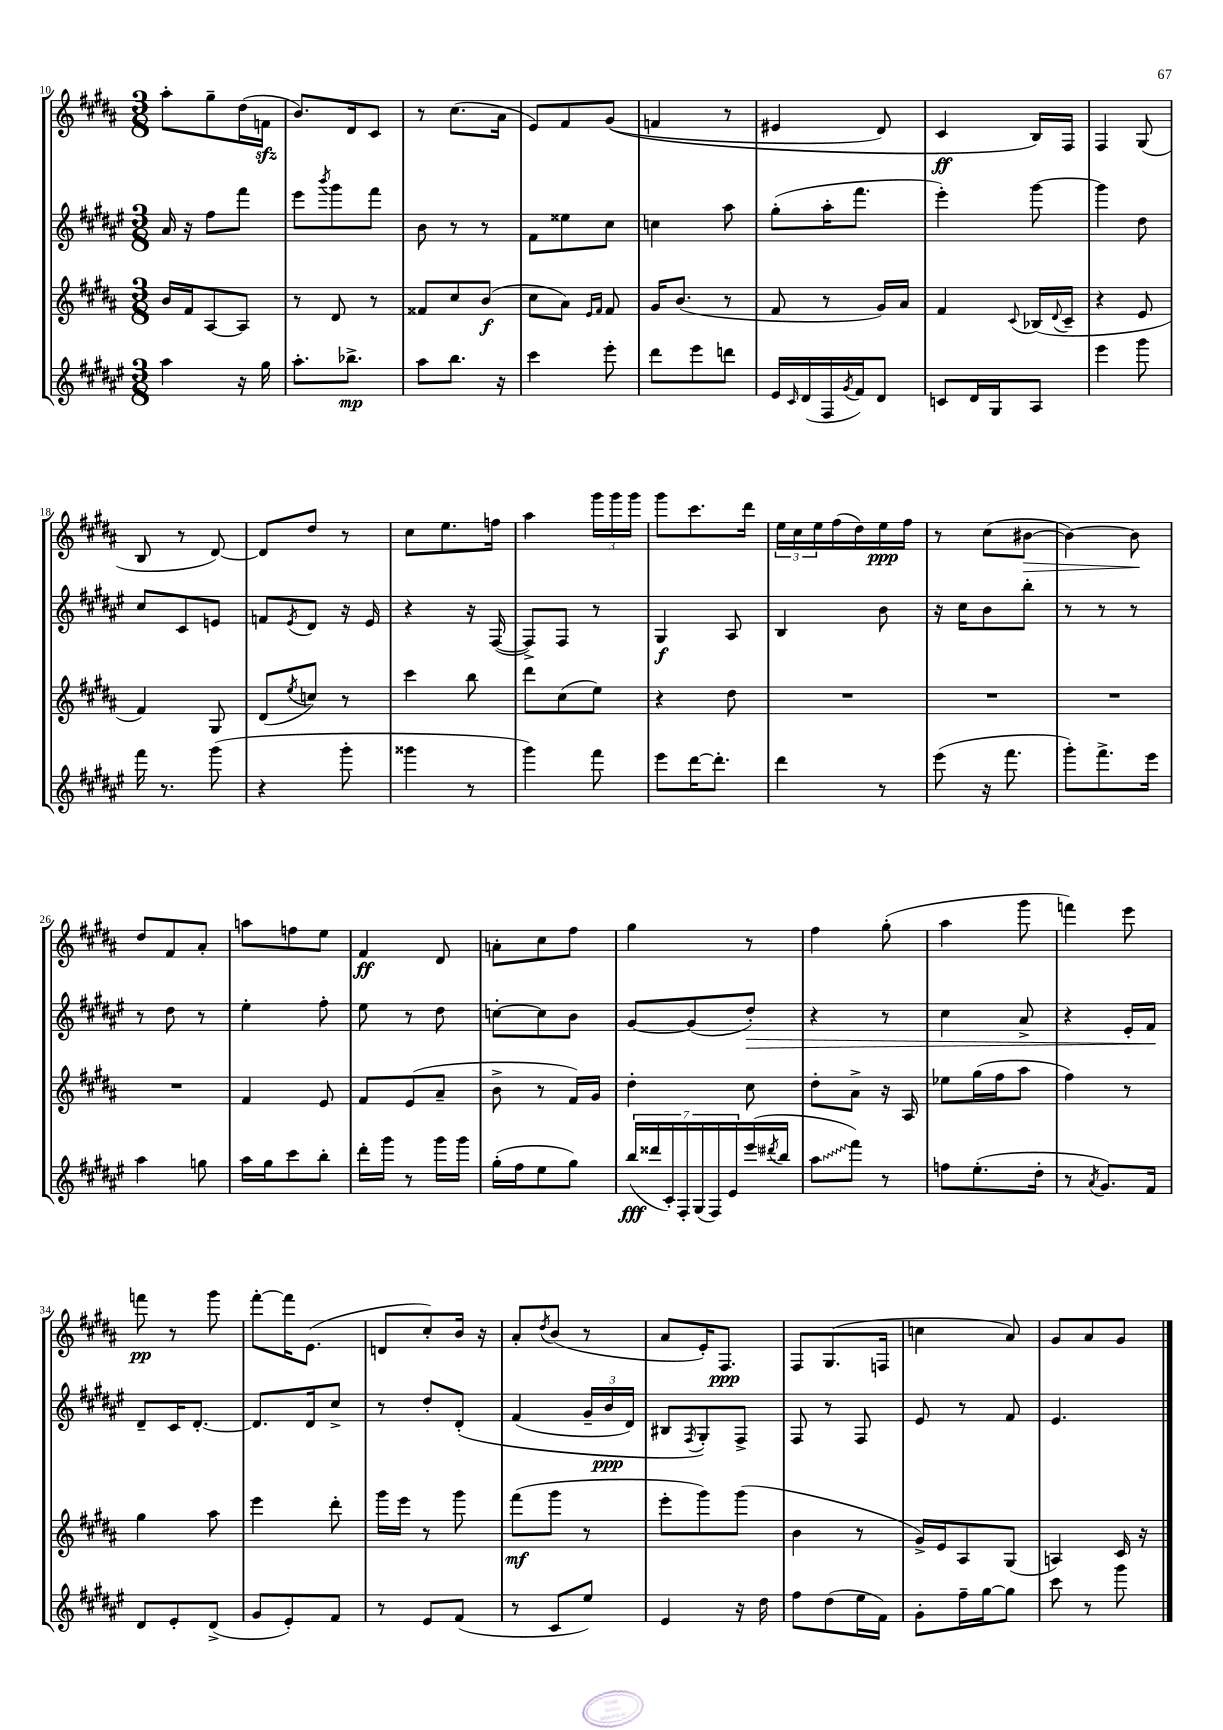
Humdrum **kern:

**kern	**kern	**kern	**kern
*staff4	*staff3	*staff2	*staff1
*clefG2	*clefG2	*clefG2	*clefG2
*k[f#c#g#d#a#e#]	*k[f#c#g#d#a#]	*k[f#c#g#d#a#e#]	*k[f#c#g#d#a#]
*M3/8	*M3/8	*M3/8	*M3/8
4aa#	16b	16a#	8aa#'
.	16f#	16r	.
.	[8A#	8ff#	8gg#~
16r	8A#]	8fff#	(16dd#
16gg#	.	.	16f
=	=	=	=
8.aa#'	8r	8eee#	8.b)
.	.	8qbbb	.
.	8d#	8ggg#	.
8.bb-^	.	.	16d#
.	8r	8fff#	8c#
=	=	=	=
8aa#	8f##	8b	8r
8.bb	8cc#	8r	(8.cc#
.	(8b	8r	.
16r	.	.	16a#
=	=	=	=
4ccc#	8cc#	8f#	8e)
.	8a#)	8ee##	8f#
.	16qqe	.	.
.	16qqf#	.	.
8eee#'	8f#	8cc#	&((8g#
=	=	=	=
8ddd#	16g#	4cc	4f
.	(8.b	.	.
8eee#	.	.	.
8ddd	8r	8aa#	8r
=	=	=	=
16e#	8f#	(8gg#'	4e#
16qqc#	.	.	.
(16d#	.	.	.
16F#	8r	16aa#'	.
8qg#	.	.	.
16f#)	.	8.fff#	.
8d#	16g#)	.	8d#)
.	16a#	.	.
=	=	=	=
8c	4f#	4eee#')	4c#
16d#	.	.	.
16G#	.	.	.
.	8qqc#	.	.
8A#	(16B-	[8ggg#	16B&)
.	8qqd#	.	.
.	16c#~	.	16F#
=	=	=	=
4eee#	4r	4ggg#]	4F#
8ggg#	8e	8dd#	(8G#
=	=	=	=
16fff#	4f#)	8cc#	8B
8.r	.	.	.
.	.	8c#	8r
(8ggg#	8G#	8e	[8d#)
=	=	=	=
4r	(8d#	8f	8d#]
.	8qee	8qe#	.
.	8cc)	8d#	8dd#
8ggg#'	8r	16r	8r
.	.	16e#	.
=	=	=	=
4ggg##	4ccc#	4r	8cc#
.	.	.	8.ee
8r	8bb	16r	.
.	.	([16F#	16ff
=	=	=	=
4ggg#)	8ddd#	8F#^])	4aa#
.	(8cc#	8F#	.
8fff#	8ee)	8r	24ggg#
.	.	.	24ggg#
.	.	.	24ggg#
=	=	=	=
8eee#	4r	4G#	8ggg#
[16ddd#	.	.	8.ccc#
8.ddd#']	.	.	.
.	8dd#	8A#	.
.	.	.	16ddd#
=	=	=	=
4ddd#	4.r	4B	24ee
.	.	.	24cc#
.	.	.	24ee
.	.	.	(16ff#
.	.	.	16dd#)
8r	.	8b	16ee
.	.	.	16ff#
=	=	=	=
(8eee#	4.r	16r	8r
.	.	16cc#	.
16r	.	8b	(8cc#
8.fff#	.	.	.
.	.	8bb'	[8b#
=	=	=	=
8ggg#')	4.r	8r	4b#_)
8.fff#^	.	8r	.
.	.	8r	8b#]
16eee#	.	.	.
=	=	=	=
4aa#	4.r	8r	8dd#
.	.	8dd#	8f#
8gg	.	8r	8a#'
=	=	=	=
16aa#	4f#	4ee#'	8aa
16gg#	.	.	.
8ccc#	.	.	8ff
8bb'	8e	8ff#'	8ee
=	=	=	=
16ddd#'	8f#	8ee#	4f#
16ggg#	.	.	.
8r	(8e	8r	.
16ggg#	8a#~	8dd#	8d#
16ggg#	.	.	.
=	=	=	=
(16gg#'	8b^	[8cc'	8a'
16ff#	.	.	.
8ee#	8r	8cc]	8cc#
8gg#)	16f#)	8b	8ff#
.	16g#	.	.
=	=	=	=
(28bb	4dd#'	[8g#	4gg#
28ddd##	.	.	.
28c#')	.	.	.
28F#'	.	.	.
.	.	(8g#]	.
(28G#	.	.	.
28F#)	.	.	.
28e#	.	.	.
(16eee#	8cc#	8dd#')	8r
8qddd#	.	.	.
16bb	.	.	.
=	=	=	=
8aa#	8dd#'	4r	4ff#
8fff#)	8a#^	.	.
8r	16r	8r	(8gg#'
.	16A#	.	.
=	=	=	=
8ff	8ee-	4cc#	4aa#
(8.ee#'	(16gg#	.	.
.	16ff#	.	.
.	8aa#	8a#^	8ggg#
16dd#'	.	.	.
=	=	=	=
8r	4ff#)	4r	4fff)
8qa#	.	.	.
8.g#)	.	.	.
.	8r	16e#'	8eee
16f#	.	16f#	.
=	=	=	=
8d#	4gg#	8d#~	8fff
8e#'	.	16c#	8r
.	.	[8.d#'	.
(8d#^	8aa#	.	8ggg#
=	=	=	=
8g#	4eee	8.d#]	[8fff#'
8e#')	.	.	16fff#]
.	.	16d#	(8.e
8f#	8ddd#'	8cc#^	.
=	=	=	=
8r	16ggg#	8r	8d
.	16eee	.	.
8e#	8r	8dd#'	8cc#')
(8f#	8ggg#	&(8d#'	16b
.	.	.	16r
=	=	=	=
8r	(8fff#	(4f#	8a#'
.	.	.	8qdd#
8c#	8ggg#	.	(8b
8ee#)	8r	24g#~	8r
.	.	24b	.
.	.	24d#)	.
=	=	=	=
4e#	8eee'	8B#	8a#
.	.	8qF#	.
.	8ggg#)	8G#'&)	16e')
.	.	.	8.F#
16r	(8ggg#	8F#^	.
16dd#	.	.	.
=	=	=	=
8ff#	4b	8F#	8F#
(8dd#	.	8r	(8.G#
16ee#	8r	8F#	.
16f#)	.	.	16F
=	=	=	=
8g#'	16g#^)	8e#	4cc
.	16e	.	.
16ff#~	8A#	8r	.
[16gg#	.	.	.
8gg#]	(8G#	8f#	8a#)
=	=	=	=
8ccc#	4A)	4.e#	8g#
8r	.	.	8a#
8ggg#	16c#	.	8g#
.	16r	.	.
==	==	==	==
*-	*-	*-	*-
